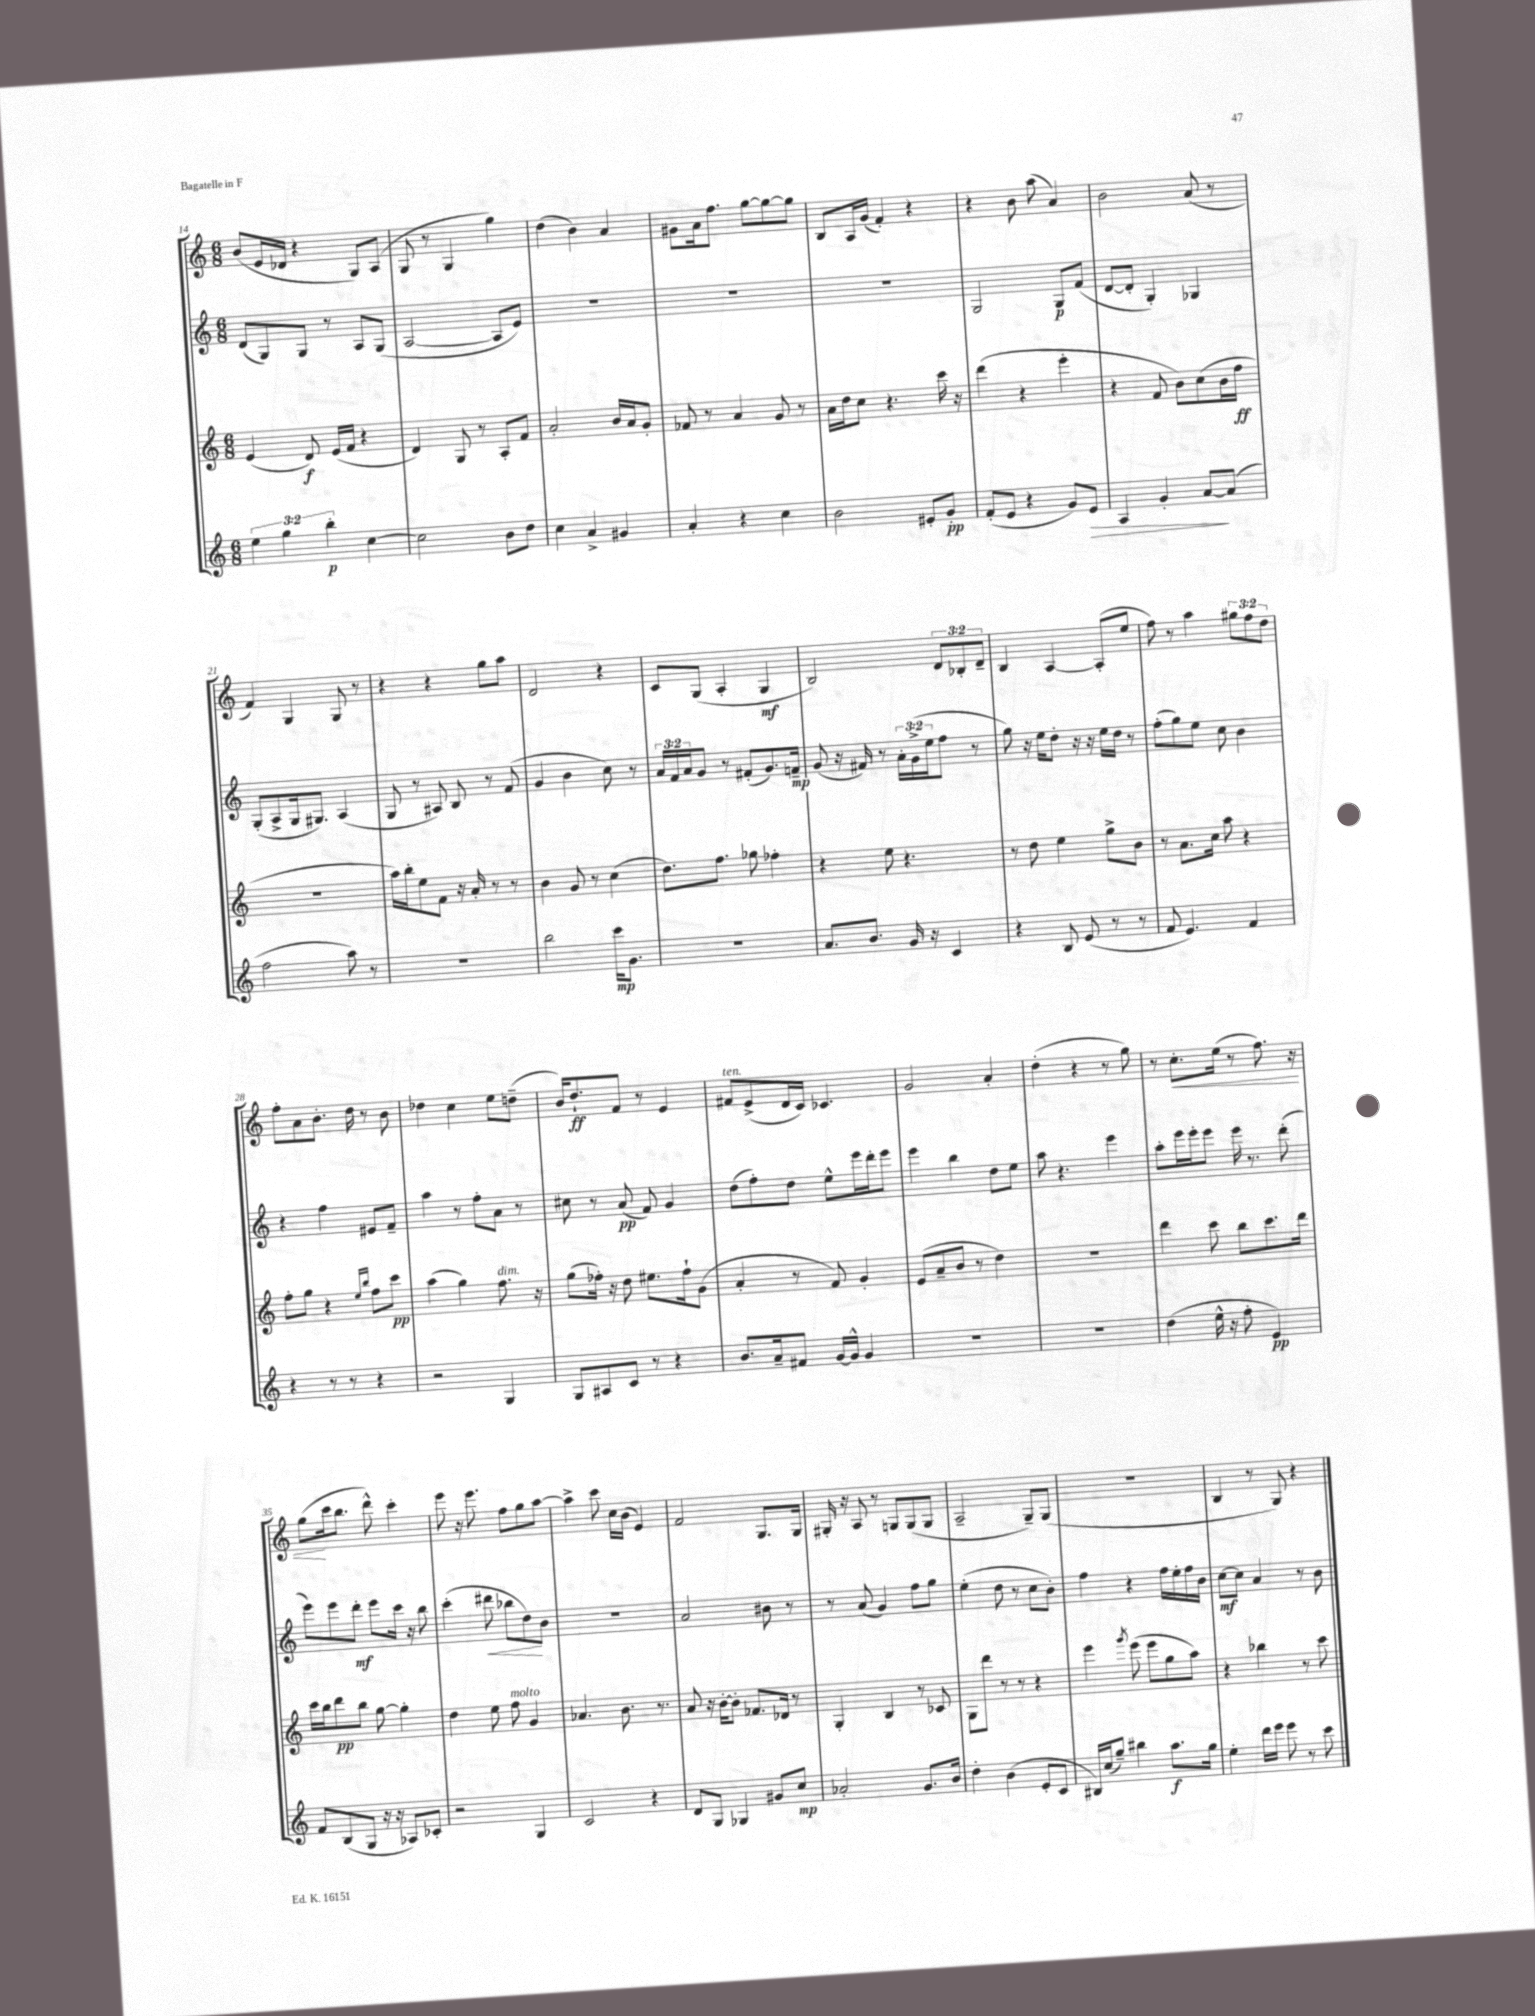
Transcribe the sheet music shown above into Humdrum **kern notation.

**kern	**kern	**kern	**kern
*staff4	*staff3	*staff2	*staff1
*clefG2	*clefG2	*clefG2	*clefG2
*k[]	*k[]	*k[]	*k[]
*M6/8	*M6/8	*M6/8	*M6/8
6ee	(4e	(8d	(8b
.	.	8G)	16e
6gg	.	.	.
.	.	.	16d-
.	8d)	8G	4r
6bb'	.	.	.
.	(16e	8r	.
.	16f	.	.
[4cc	4r	8A	8G)
.	.	(8G	(8A
=	=	=	=
2cc]	4d)	[2A	8G
.	.	.	8r
.	8G	.	4G
.	8r	.	.
8b	8A'	8A]	4gg)
8dd	8f	8e)	.
=	=	=	=
4cc	2a'	2.r	(4dd
4a^	.	.	4b)
4g#	16b	.	4a
.	16a	.	.
.	8g'	.	.
=	=	=	=
4a'	8f-	2.r	8g#
.	8r	.	16a
.	.	.	8.ff
4r	4a	.	.
.	.	.	[8gg
4cc	8g	.	8gg_
.	8r	.	8gg]
=	=	=	=
2b	16a	2.r	8B
.	16dd	.	.
.	8cc	.	16A
.	.	.	(16g
.	4.r	.	4f')
8e#'	.	.	4r
8g'	16ccc	.	.
.	16r	.	.
=	=	=	=
(8f'	(4ddd	2G	4r
8e	.	.	.
4r	4r	.	8b
.	.	.	(8aa
8g)	4eee'	8G	4a)
8e	.	(8f	.
=	=	=	=
4A	4r	[8d	2b
.	.	8d']	.
4g'	8f	4G')	.
.	8b)	.	.
[8a	(8cc	4G-	(8a
(8a]	16b	.	8r
.	16ff	.	.
=	=	=	=
2ff	2.r	(8G'	4f)
.	.	8A^	.
.	.	16G	4G
.	.	8.G#)	.
8aa)	.	(4A	8G
8r	.	.	8r
=	=	=	=
2.r	16aa)	8G	4r
.	16bb'	.	.
.	8ee	8r	.
.	8f	8A#)	4r
.	16r	8B	.
.	16a'	.	.
.	8r	8r	8gg
.	8r	(8f	8aa
=	=	=	=
2bb	4b	4g	2d
.	8g	4b	.
.	8r	.	.
16ccc	(4cc	8cc)	4r
8.g	.	.	.
.	.	8r	.
=	=	=	=
2.r	8.dd)	24a	8c
.	.	24f	.
.	.	24a	.
.	.	8g	(8G
.	8.ff	.	.
.	.	8r	4A'
.	8gg-	(8f#'	.
.	4ff-'	8.g)	4G
.	.	16f~	.
=	=	=	=
8.a	4r	(8g	2B)
.	.	16r	.
8.b	.	16f#)	.
.	8ee	8r	.
16g	4.r	24a'	.
.	.	(24g^	.
16r	.	.	.
.	.	24ee	.
4c	.	8ff	12d
.	.	.	12B-'
.	.	8r	.
.	.	.	12d~
=	=	=	=
4r	8r	8gg)	4B
.	8dd	16r	.
.	.	16ee	.
8B	4ee	8dd'	[4A
(8e	.	16r	.
.	.	16r	.
8r	8gg^	16ee	(8A']
.	.	16dd	.
8r	8b	8r	8ee
=	=	=	=
8f	8r	(8ff'	8ff)
4.e)	8.a	8gg)	8r
.	.	8ee	4aa
.	16cc	.	.
.	8aa	8cc	.
4f	4r	4b	12gg#
.	.	.	12ff
.	.	.	12dd
=	=	=	=
4r	8ff'	4r	8ff'
.	8gg	.	8a
8r	4r	4ff	8.b'
8r	.	.	.
.	.	.	16dd
.	16qqee	.	.
.	16qqbb	.	.
4r	8ff	8e#	8r
.	8ccc	8f~	8b
=	=	=	=
2r	(4aa	4aa	4dd-
.	4gg)	8r	4cc
.	.	8ff'	.
4G	8.ff	8a	8ee
.	.	8r	(8dd~
.	16r	.	.
=	=	=	=
8G	(8gg	8cc#	16b)
.	.	.	8.dd`
8A#	16ff-')	8r	.
.	16r	.	.
8c	8dd	(8a	8f
8r	8.ee#	8f)	8r
4r	.	4g	4e
.	16ff-`	.	.
.	(8g	.	.
=	=	=	=
8.b	4a'	(8dd	8f#
.	.	8ff')	(8e^
16a~	.	.	.
8f#	8r	8dd	16d
.	.	.	16c)
[16g	8f)	8ee^^	4.c-
16g^^]	.	.	.
4g	4g'	16eee	.
.	.	16ddd'	.
.	.	8eee	.
=	=	=	=
2.r	(8e	4eee	2g
.	8a~	.	.
.	8b	4bb	.
.	8r	.	.
.	4dd)	8dd	4a'
.	.	8ee	.
=	=	=	=
2.r	2.r	8aa	(4dd'
.	.	4.r	.
.	.	.	4r
.	.	4eee	8r
.	.	.	8gg)
=	=	=	=
(4dd	4ddd	8aa'	8r
.	.	16eee	8.cc'
.	.	16eee'	.
16ee^^	8ccc	8eee	.
16r	.	.	(16ee
8ff'	8bb	16eee	8r
.	.	8.r	.
4e)	8.ccc	.	8.ff)
.	.	(8ddd'	.
.	16ddd	.	16r
=	=	=	=
8f	16ccc	8eee)	(8gg
.	16bb	.	.
(8B	8ddd	8eee	16ccc
.	.	.	8.bb
8G	8bb	8ddd'	.
16r	[8gg	8eee	8ddd^^)
16r	.	.	.
8A-)	4gg']	16ccc	4ccc'
.	.	16r	.
8c-'	.	8bb	.
=	=	=	=
2r	4dd	(4ccc'	8eee
.	.	.	16r
.	.	.	8.eee
.	8ee	8ddd#	.
.	8ff	8bb-	8ff
4G	4g	8dd)	8gg
.	.	8b	[8aa
=	=	=	=
2c	4.a-	2.r	4aa^]
.	.	.	8ccc
.	8.b	.	16cc
.	.	.	(16b
4r	.	.	4e)
.	8.r	.	.
=	=	=	=
8d	8a	2a	2f
8G	16r	.	.
.	[16b'	.	.
4G-	8b']	.	.
.	8.f-	.	.
8g#	.	8b#	8.G
.	16d-	.	.
8cc	8r	8r	.
.	.	.	16G
=	=	=	=
2a-'	4G'	8r	16G#'
.	.	.	16r
.	.	(8a	8A
.	4B	4g)	8r
.	.	.	8G
8.g	8r	8ff	(8G
.	8c-	8gg	8G
16b	.	.	.
=	=	=	=
4dd'	8G	(4ee'	2A~
.	8ddd	.	.
(4b	8r	8dd	.
.	8r	8r	.
8e'	4r	8cc	8G~)
8c	.	8b')	(8G
=	=	=	=
16B#)	4eee	4ff	2.r
(16cc	.	.	.
8gg~)	.	.	.
.	8qggg	.	.
4bb#	(8eee	4r	.
.	8eee	.	.
8.aa	8gg	16ff	.
.	.	16ee'	.
.	8aa)	16ff	.
16gg	.	16b	.
=	=	=	=
4ee'	4r	[8cc	4B
.	.	8cc]	.
16ddd	4bb-	4a	8r
16eee	.	.	.
8eee	.	.	8G)
8r	8r	8r	4r
8ccc	8ccc	8b	.
==	==	==	==
*-	*-	*-	*-
